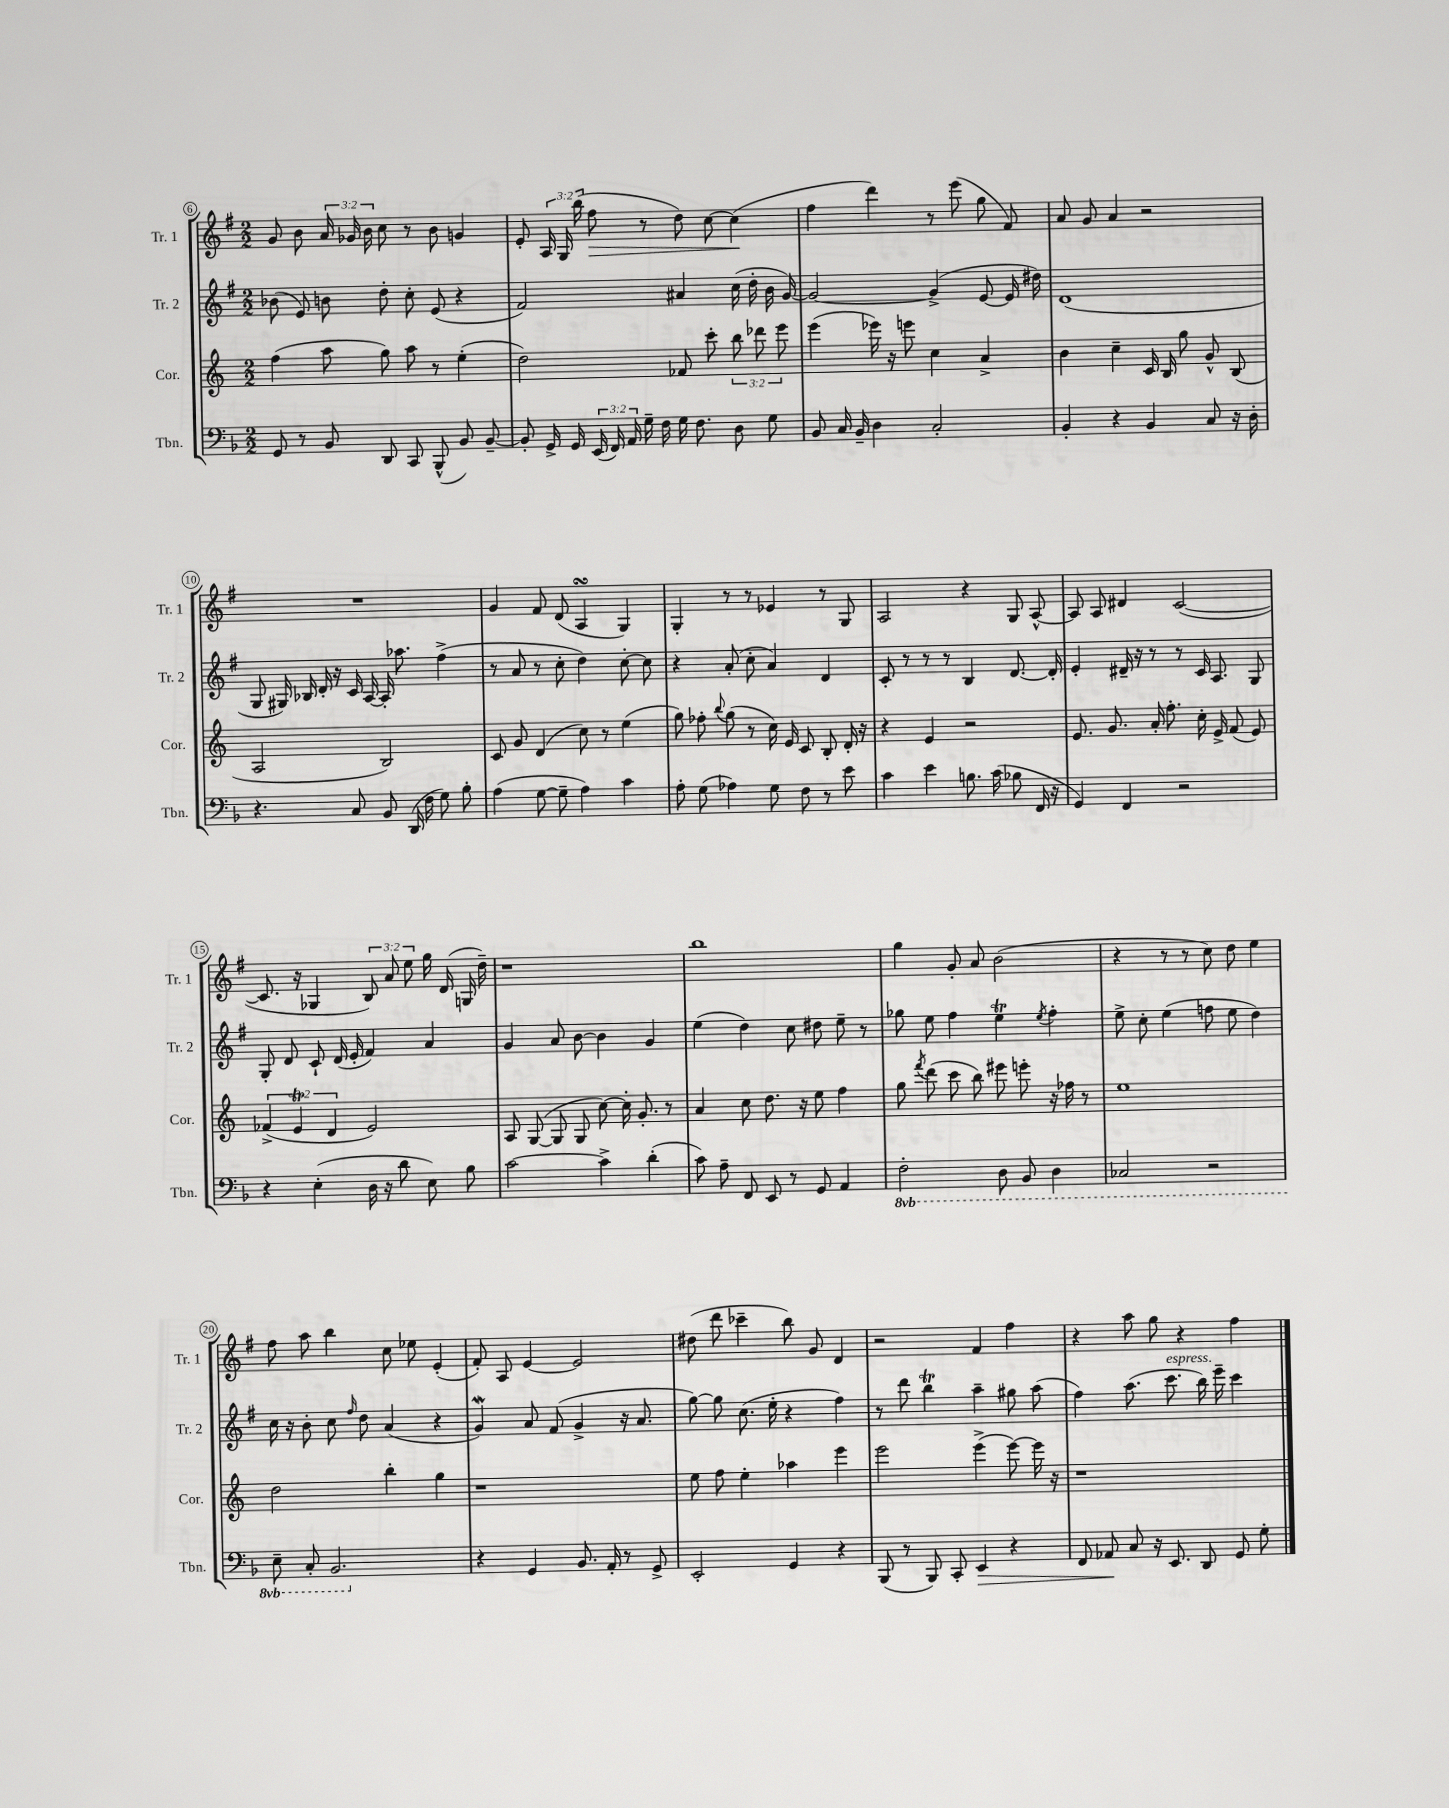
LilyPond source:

<<
\new StaffGroup <<
\new Staff = "s0" \with { instrumentName = "Tr. 1" shortInstrumentName = "Tr. 1" } {
    \clef treble \key g \major \numericTimeSignature \time 2/2 \override Staff.TupletNumber.text = #tuplet-number::calc-fraction-text
    \autoBeamOff g'8 b'8 \tuplet 3/2 { a'16 ges'16 b'16 } c''8 r8 b'8 g'4 |
    e'8-. \tuplet 3/2 { a16 g16 b''16( } fis''8\> r8 d''8) c''8~ c''4\!( |
    fis''4 d'''4) r8 e'''8( g''8 fis'8) |
    a'8 g'8 a'4 r2 |
    R1 |
    g'4 fis'8 d'8( a4\turn g4) |
    g4-. r8 r8 ees'4 r8 g8 |
    a2 r4 g8 a8~-^ |
    a8 a8 dis'4 c'2~( |
    c'8. r16 ges4 \tuplet 3/2 { b8) a'8 e''8 } g''16 d'16( g16 d''16--) |
    r1 |
    b''1 |
    g''4 g'8-. a'8 b'2( |
    r4 r8 r8 c''8) d''8 e''4 |
    fis''8 a''8 b''4 c''8 ees''8 e'4-.( |
    fis'8-.) a8 e'4~ e'2 |
    dis''8( d'''8 ces'''4-- b''8) g'8 d'4 |
    r2 fis'4 fis''4 |
    r4 a''8 g''8 r4 fis''4 \bar "|." |
}
\new Staff = "s1" \with { instrumentName = "Tr. 2" shortInstrumentName = "Tr. 2" } {
    \clef treble \key g \major \numericTimeSignature \time 2/2
    \autoBeamOff bes'8( e'8) b'8 d''8-. c''8-. e'8( r4 |
    fis'2) ais'4 c''16( d''16-. b'16 g'16~) |
    g'2~ g'4->( e'8~ e'16 dis''16) |
    d'1( |
    g8 gis16) bes16 d'16-. r16 c'16 a16~ a16-. aes''8. fis''4->( |
    r8 a'8 r8 c''8-. d''4) c''8~-. c''8 |
    r4 a'8-.( c''8-. a'4) d'4 |
    c'8-. r8 r8 r8 b4 d'8.~ d'16-. |
    e'4-. dis'16-- r16 r8 r8 c'16 a8. g8 |
    g8-. d'8 c'8-! d'16( e'16-. fis'4) a'4 |
    g'4 a'8 b'8~ b'4 g'4 |
    e''4( d''4) c''8 dis''8 e''8-- r8 |
    ges''8 e''8 fis''4 e''4\trill \acciaccatura { e''8 } fis''4-. |
    e''8-> c''8-. e''4( f''8 e''8 d''4) |
    c''16 r16 b'8-. c''8 \grace { fis''16 } d''8 a'4( r4 |
    g'4\mordent) a'8 fis'8( g'4-> r16 a'8. |
    g''8~) g''8 c''8.( e''16-. r4 fis''4) |
    r8 d'''8 b''4\trill a''4-- gis''8 a''8( |
    fis''4) a''8.( c'''8.^\markup { \italic "espress." } b''16) e'''16-- c'''4 \bar "|." |
}
\new Staff = "s2" \with { instrumentName = "Cor." shortInstrumentName = "Cor." } {
    \clef treble \key c \major \numericTimeSignature \time 2/2 \override Staff.TupletNumber.text = #tuplet-number::calc-fraction-text
    \autoBeamOff f''4( a''8 g''8) a''8 r8 e''4-.( |
    d''2) fes'8 c'''8-. \tuplet 3/2 { b''8 des'''8 e'''8 } |
    e'''4( ees'''16) r16 e'''8 c''4 a'4-> |
    b'4 c''4-- c'16 b16 g''8 g'8-^ b8( |
    a2 b2) |
    c'8 g'8 d'4( c''8) r8 e''4( |
    g''8) fes''8-. \appoggiatura { b''8 } g''8( r8 c''16) e'16 c'8 b8-. d'16-. r16 |
    r4 e'4 r2 |
    e'8. g'8. a'16-. f''8.-. c''16-. e'16-> f'8( e'8) |
    \tuplet 3/2 { fes'4->( e'4\trill d'4 } e'2) |
    a8 g8~( g8 g8 c''8~) c''16-. g'8.-. r8 |
    a'4 c''8 d''8. r16 e''8 f''4 |
    g''8 \acciaccatura { f'''8 } d'''8( c'''8 b''8) eis'''8 e'''8-. r16 fes''16 r8 |
    e''1 |
    d''2 b''4-. g''4 |
    r1 |
    e''8 f''8 e''4-. aes''4 e'''4 |
    e'''2 e'''4->( e'''8~) e'''16 r16 |
    r1 \bar "|." |
}
\new Staff = "s3" \with { instrumentName = "Tbn." shortInstrumentName = "Tbn." } {
    \clef bass \key f \major \numericTimeSignature \time 2/2 \override Staff.TupletNumber.text = #tuplet-number::calc-fraction-text \set Staff.ottavationMarkups = #ottavation-simple-ordinals
    \autoBeamOff g,8 r8 bes,8 d,8 c,8 bes,,8-^( bes,8) bes,8~-- |
    bes,8-. g,16-> g,16 \tuplet 3/2 { e,16( f,16) a,16 } g16-- f16 g16 f8. d8 g8 |
    bes,8 c16 bes,16-- d4 c2-. |
    bes,4-. r4 bes,4 c8 r16 d16-. |
    r4. c8 bes,8 d,16( f16 g8) bes8-. |
    a4( g8~ g8-- a4) c'4 |
    a8-. g8( aes4) g8 f8 r8 e'8 |
    c'4 e'4 b8. c'16( bes8 f,16 r16 |
    g,4) f,4 r2 |
    r4 e4-.( d16 r16 d'8 e8) bes8 |
    c'2~ c'4-> d'4-.( |
    c'8) a8-- f,8 e,8 r8 g,8 a,4 |
    \ottava #-1 f,2-. d,8 bes,,8 d,4 |
    ces,2 r2 |
    e,8-- c,8-. bes,,2. \ottava #0 |
    r4 g,4 bes,8. a,16-. r8 g,8-> |
    e,2-. g,4 r4 |
    bes,,8( r8 bes,,8) c,8-. e,4\> r4 |
    f,8 aes,8\! c8 r16 e,8. d,8 g,8 g8-. \bar "|." |
}
>>
>>
\layout { \context { \Score currentBarNumber = #6 \override BarNumber.stencil = #(make-stencil-circler 0.1 0.3 ly:text-interface::print) } }
